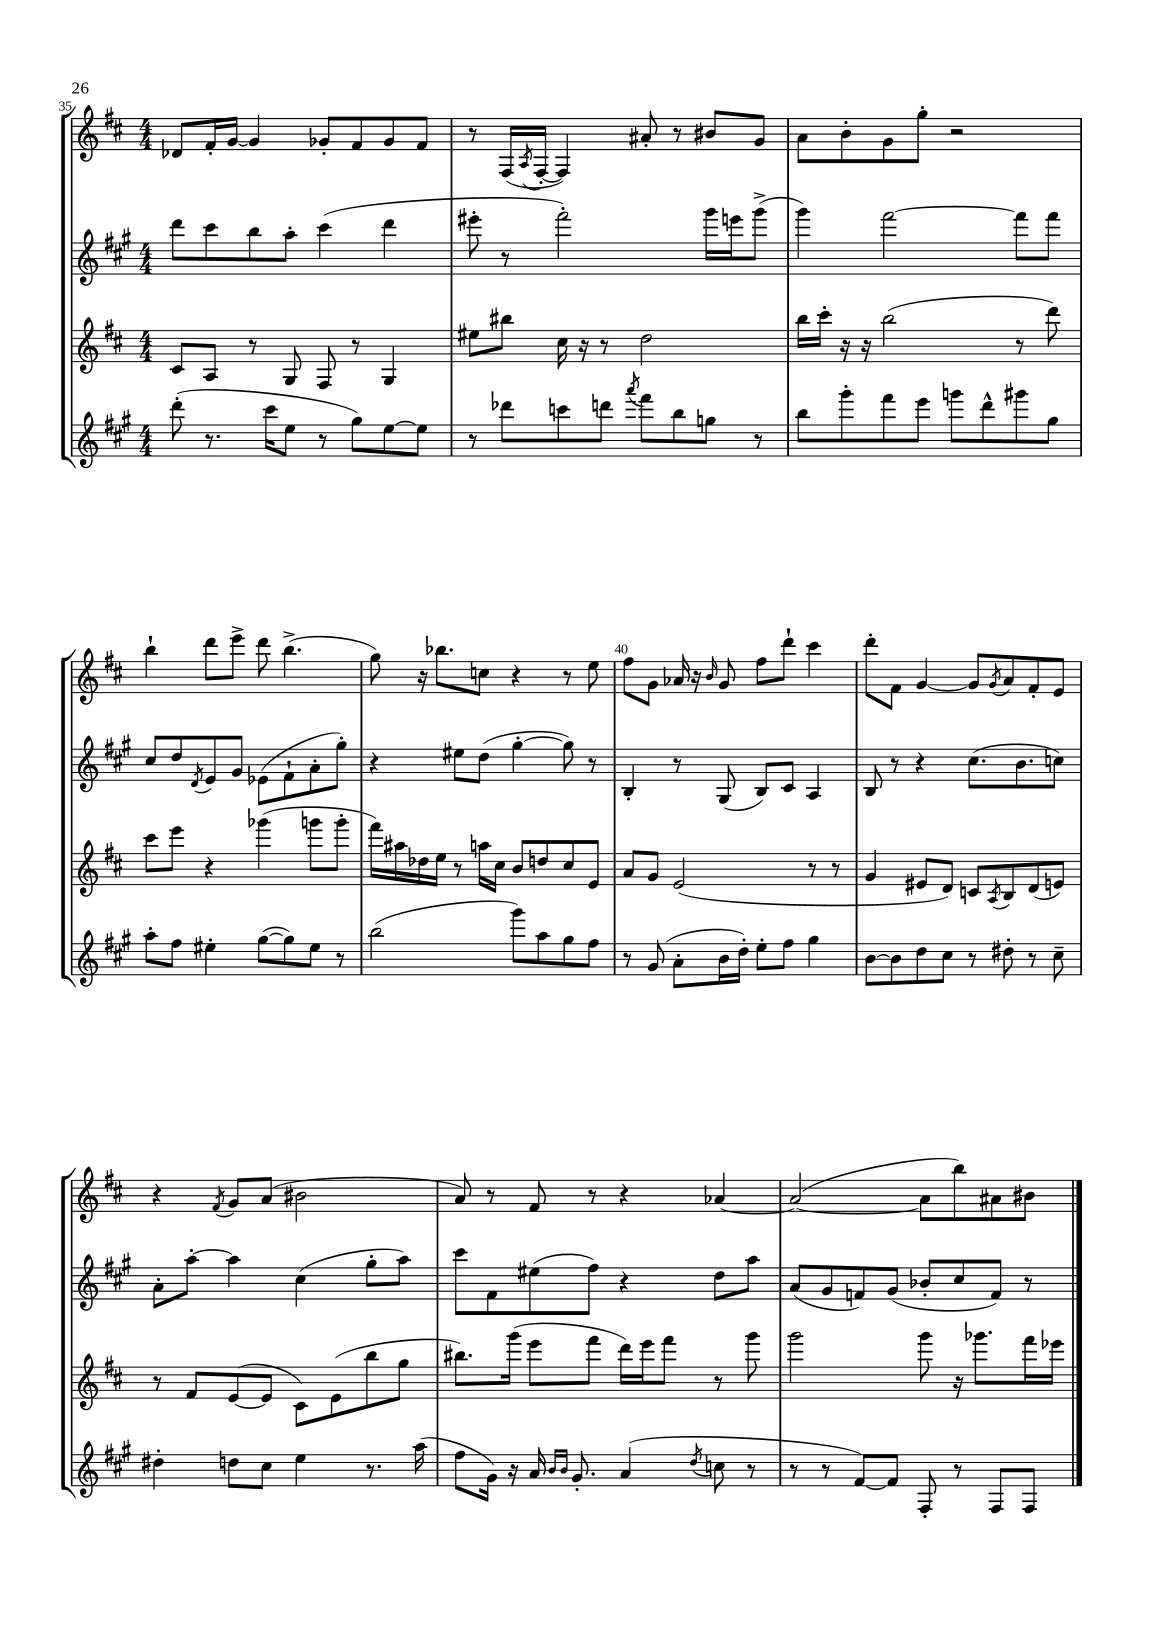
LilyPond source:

<<
\new StaffGroup <<
\new Staff = "s0" {
    \clef treble \key d \major \numericTimeSignature \time 4/4
    des'8 fis'16-. g'16~ g'4 ges'8-. fis'8 ges'8 fis'8 |
    r8 fis16( \acciaccatura { a8 } fis16~-. fis4) ais'8-. r8 bis'8 g'8 |
    a'8 b'8-. g'8 g''8-. r2 |
    b''4-! d'''8 e'''8-> d'''8 b''4.->( |
    g''8) r16 bes''8. c''8 r4 r8 e''8 |
    fis''8 g'8 aes'16 r16 \grace { b'16 } g'8 fis''8 d'''8-! cis'''4 |
    d'''8-. fis'8 g'4~ g'8 \acciaccatura { g'8 } a'8 fis'8-. e'8 |
    r4 \acciaccatura { fis'8 } g'8 a'8( bis'2 |
    a'8) r8 fis'8 r8 r4 aes'4~ |
    aes'2~( aes'8 b''8) ais'8 bis'8 \bar "|." |
}
\new Staff = "s1" {
    \clef treble \key a \major \numericTimeSignature \time 4/4
    d'''8 cis'''8 b''8 a''8-. cis'''4( d'''4 |
    eis'''8-. r8 fis'''2-.) gis'''16 e'''16 gis'''8->( |
    gis'''4) fis'''2~ fis'''8 fis'''8 |
    cis''8 d''8 \acciaccatura { d'8 } e'8 gis'8 ees'8( fis'8-! a'8-. gis''8-.) |
    r4 eis''8 d''8( gis''4~-. gis''8) r8 |
    b4-. r8 gis8( b8) cis'8 a4 |
    b8 r8 r4 cis''8.( b'8. c''8) |
    a'8-. a''8~-. a''4 cis''4( gis''8-. a''8) |
    cis'''8 fis'8 eis''8( fis''8) r4 d''8 a''8 |
    a'8( gis'8 f'8) gis'8( bes'8-. cis''8 f'8) r8 \bar "|." |
}
\new Staff = "s2" {
    \clef treble \key d \major \numericTimeSignature \time 4/4
    cis'8 a8 r8 g8 fis8 r8 g4 |
    eis''8 bis''8 cis''16 r16 r8 d''2 |
    b''16 cis'''16-. r16 r16 b''2( r8 d'''8) |
    cis'''8 e'''8 r4 ges'''4( g'''8 g'''8-. |
    fis'''16) ais''16 des''16 e''16 r8 a''16 cis''16 b'8 d''8 cis''8 e'8 |
    a'8 g'8 e'2( r8 r8 |
    g'4 eis'8 d'8) c'8 \acciaccatura { a8 } b8 d'8( e'8) |
    r8 fis'8 e'8~( e'8 cis'8) e'8( b''8 g''8 |
    bis''8.) g'''16( e'''8 fis'''8 d'''16) e'''16 fis'''8 r8 g'''8 |
    g'''2 g'''8 r16 ges'''8. fis'''16 ees'''16 \bar "|." |
}
\new Staff = "s3" {
    \clef treble \key a \major \numericTimeSignature \time 4/4
    d'''8-.( r8. cis'''16 e''8 r8 gis''8) e''8~ e''8 |
    r8 des'''8 c'''8 d'''8 \acciaccatura { a'''8 } fis'''8 b''8 g''8 r8 |
    b''8 gis'''8-. fis'''8 e'''8 g'''8 d'''8-^ gis'''8 gis''8 |
    a''8-. fis''8 eis''4-. gis''8~( gis''8) eis''8 r8 |
    b''2( gis'''8) a''8 gis''8 fis''8 |
    r8 gis'8( a'8-. b'16 d''16-.) e''8-. fis''8 gis''4 |
    b'8~ b'8 d''8 cis''8 r8 dis''8-. r8 cis''8-- |
    dis''4-. d''8 cis''8 e''4 r8. a''16( |
    fis''8 gis'16) r16 a'16 \grace { b'16 b'16 } gis'8.-. a'4( \acciaccatura { d''8 } c''8 r8 |
    r8 r8 fis'8~) fis'8 fis8-. r8 fis8 fis8 \bar "|." |
}
>>
>>
\layout { \context { \Score currentBarNumber = #35 \override BarNumber.break-visibility = ##(#f #t #t) barNumberVisibility = #(every-nth-bar-number-visible 5) } }
